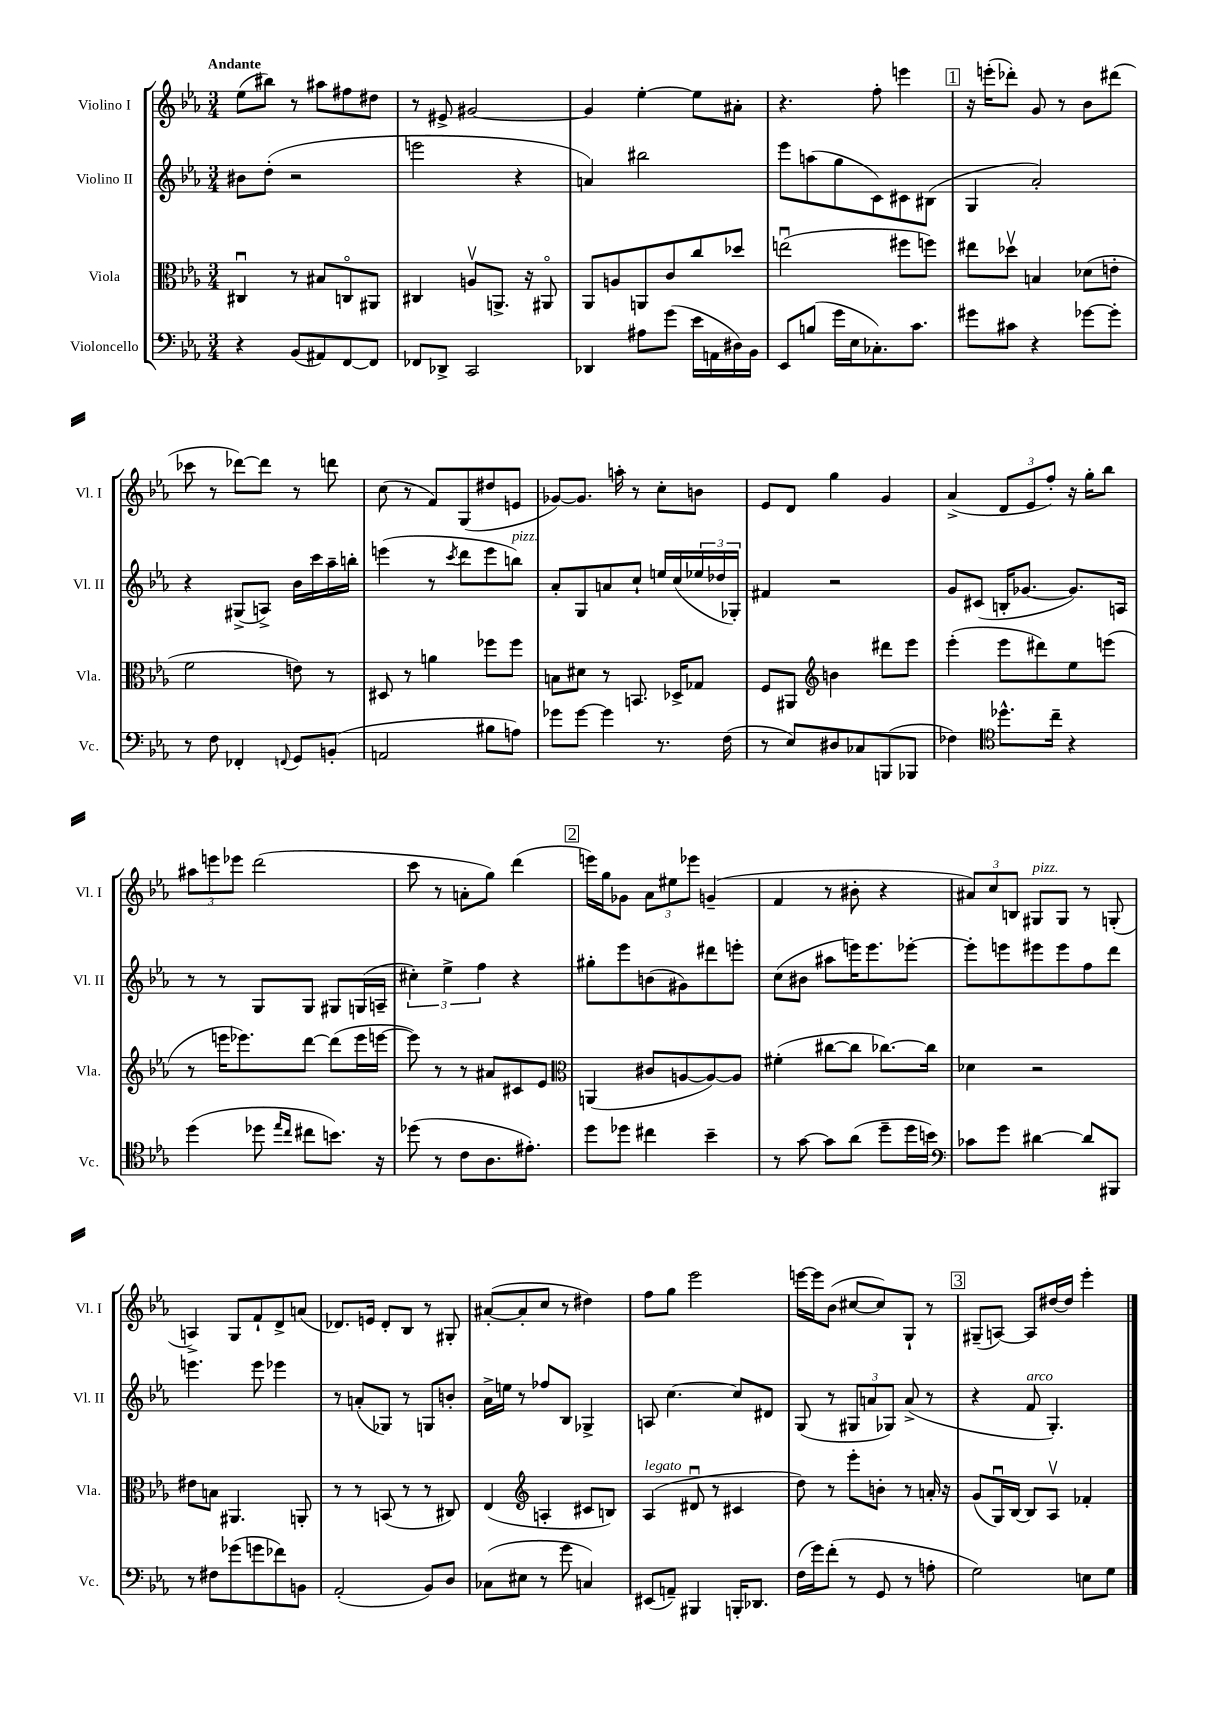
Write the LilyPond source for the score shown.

<<
\new StaffGroup <<
\new Staff = "s0" \with { instrumentName = "Violino I" shortInstrumentName = "Vl. I" } {
    \clef treble \key ees \major \numericTimeSignature \time 3/4 \tempo "Andante"
    ees''8( bis''8) r8 ais''8 fis''8 dis''8 |
    r8 eis'8-> gis'2~ |
    gis'4 ees''4~-. ees''8 ais'8-. |
    r4. f''8-. e'''4 |
    \mark \markup { \box "1" } r16 e'''16-.( des'''8-.) g'8 r8 bes'8 dis'''8( |
    ces'''8 r8 des'''8~) des'''8 r8 d'''8 |
    c''8( r8 f'8) g8( dis''8 e'8 |
    ges'8~) ges'8. a''16-. r8 c''8-. b'8 |
    ees'8 d'8 g''4 g'4 |
    aes'4->( \tuplet 3/2 { d'8 ees'8 f''8-.) } r16 g''16-. bes''8 |
    \tuplet 3/2 { ais''8 e'''8 ees'''8 } d'''2( |
    c'''8 r8 a'8-. g''8) d'''4( |
    \mark \markup { \box "2" } e'''16) g''16 ges'8 \tuplet 3/2 { aes'8 eis''8 ees'''8 } g'4--( |
    f'4 r8 bis'8-. r4 |
    \tuplet 3/2 { ais'8) c''8 b8 } gis8^\markup { \italic "pizz." } gis8 r8 g8-.( |
    a4->) g8 f'8-! d'8-> a'8( |
    des'8.) e'16 des'8-. bes8 r8 gis8-. |
    ais'8~-.( ais'8-. c''8 r8 dis''4) |
    f''8 g''8 ees'''2 |
    e'''16~ e'''16 bes'8( cis''8~ cis''8) g8-! r8 |
    \mark \markup { \box "3" } gis8--( a8~) a8 dis''16~ dis''16 ees'''4-. \bar "|." |
}
\new Staff = "s1" \with { instrumentName = "Violino II" shortInstrumentName = "Vl. II" } {
    \clef treble \key ees \major \numericTimeSignature \time 3/4
    bis'8 d''8-.( r2 |
    e'''2 r4 |
    a'4) bis''2 |
    ees'''8 a''8( g''8 c'8) cis'8 bis8( |
    \mark \markup { \box "1" } g4 aes'2-.) |
    r4 gis8->( a8->) bes'16 c'''16 aes''16-- b''16-. |
    e'''4( r8 \acciaccatura { c'''8 } d'''8 e'''8 b''8^\markup { \italic "pizz." }) |
    aes'8-. g8 a'8 c''8-! e''16 c''16( \tuplet 3/2 { ees''16 des''16 ges16-.) } |
    fis'4 r2 |
    g'8 cis'8( b16-. ges'8.~ ges'8.) a16 |
    r8 r8 g8 g8 gis8 g16( a16-- |
    \tuplet 3/2 { cis''4-.) ees''4-> f''4 } r4 |
    \mark \markup { \box "2" } gis''8-. ees'''8 b'8( gis'8) dis'''8 e'''8-. |
    c''8( bis'8 ais''8 e'''16) e'''8. ees'''8~-. |
    ees'''8-. e'''8 eis'''8 eis'''8 f''8 d'''8 |
    e'''4. e'''8 ees'''4 |
    r8 a'8-.( ges8) r8 g8 b'8-. |
    aes'16-> e''16 r8 fes''8 bes8 ges4-> |
    a8 c''4.~ c''8 dis'8 |
    g8( r8 \tuplet 3/2 { gis8 a'8 ges8) } a'8->( r8 |
    \mark \markup { \box "3" } r4 f'8^\markup { \italic "arco" } g4.-.) \bar "|." |
}
\new Staff = "s2" \with { instrumentName = "Viola" shortInstrumentName = "Vla." } {
    \clef alto \key ees \major \numericTimeSignature \time 3/4
    cis4\downbow r8 bis8 c8\flageolet ais,8 |
    cis4 a8\upbow a,8.-> r16 ais,8\flageolet |
    aes,8 a8 a,8 c'8 c''8 des''8 |
    e''2\downbow( fis''8 f''8) |
    \mark \markup { \box "1" } eis''8 des''8\upbow b4 des'8( e'8-. |
    f'2 e'8) r8 |
    dis8 r8 a'4 fes''8 fes''8 |
    b8 dis'8 r8 b,8. des16-> ges8 |
    f8 ais,8 \clef treble b'4 dis'''8 ees'''8 |
    ees'''4-.( ees'''8 dis'''8) ees''8 e'''8( |
    r8 e'''16 ees'''8.) d'''8~ d'''8( ees'''16 e'''16~ |
    e'''8) r8 r8 ais'8 cis'8 ees'8 |
    \mark \markup { \box "2" } \clef alto a,4( cis'8 a8~ a8~) a8 |
    fis'4-.( cis''8~ cis''8 ces''8.~) ces''16 |
    des'4 r2 |
    eis'8 b8 ais,4. a,8-. |
    r8 r8 b,8( r8 r8 cis8) |
    ees4( \clef treble a4-. cis'8 b8) |
    aes4^\markup { \italic "legato" }( dis'8\downbow r8 cis'4 |
    d''8) r8 ees'''8-. b'8-. r8 a'16-. r16 |
    \mark \markup { \box "3" } g'8( g16\downbow) bes16~ bes8 aes8\upbow fes'4-. \bar "|." |
}
\new Staff = "s3" \with { instrumentName = "Violoncello" shortInstrumentName = "Vc." } {
    \clef bass \key ees \major \numericTimeSignature \time 3/4
    r4 bes,8( ais,8) f,8~ f,8 |
    fes,8 des,8-> c,2 |
    des,4 ais8 g'8( ees'16 a,16 dis16) bes,16 |
    ees,8 b8( g'16 ees16 ces8.-.) c'8. |
    \mark \markup { \box "1" } gis'8 cis'8 r4 ges'8~ ges'8-. |
    r8 f8 fes,4-. \appoggiatura { f,8 } g,8 b,8-.( |
    a,2 bis8 a8) |
    ges'8 ges'8~ ges'4 r8. f16( |
    r8 ees8) dis8 ces8 b,,8( bes,,8 |
    fes4) \clef tenor des''8.-^ c''16-- r4 |
    d''4( des''8 \grace { ees''16 c''16 } cis''8 b'8.) r16 |
    des''8( r8 c'8 aes8. eis'8.-.) |
    \mark \markup { \box "2" } d''8 des''8 cis''4 bes'4-- |
    r8 g'8~ g'8 aes'8( d''8-- d''16 b'16) |
    \clef bass ces'8 g'8 dis'4~ dis'8 bis,,8 |
    r8 fis8 ges'8( g'8 fes'8) b,8 |
    aes,2-.( bes,8) d8 |
    ces8( eis8 r8 g'8 c4) |
    eis,8( a,8--) bis,,4 b,,16-. des,8. |
    f16( g'16) f'8-.( r8 g,8 r8 a8-. |
    \mark \markup { \box "3" } g2) e8 g8 \bar "|." |
}
>>
>>
\layout { \context { \Score \remove "Bar_number_engraver" } }
